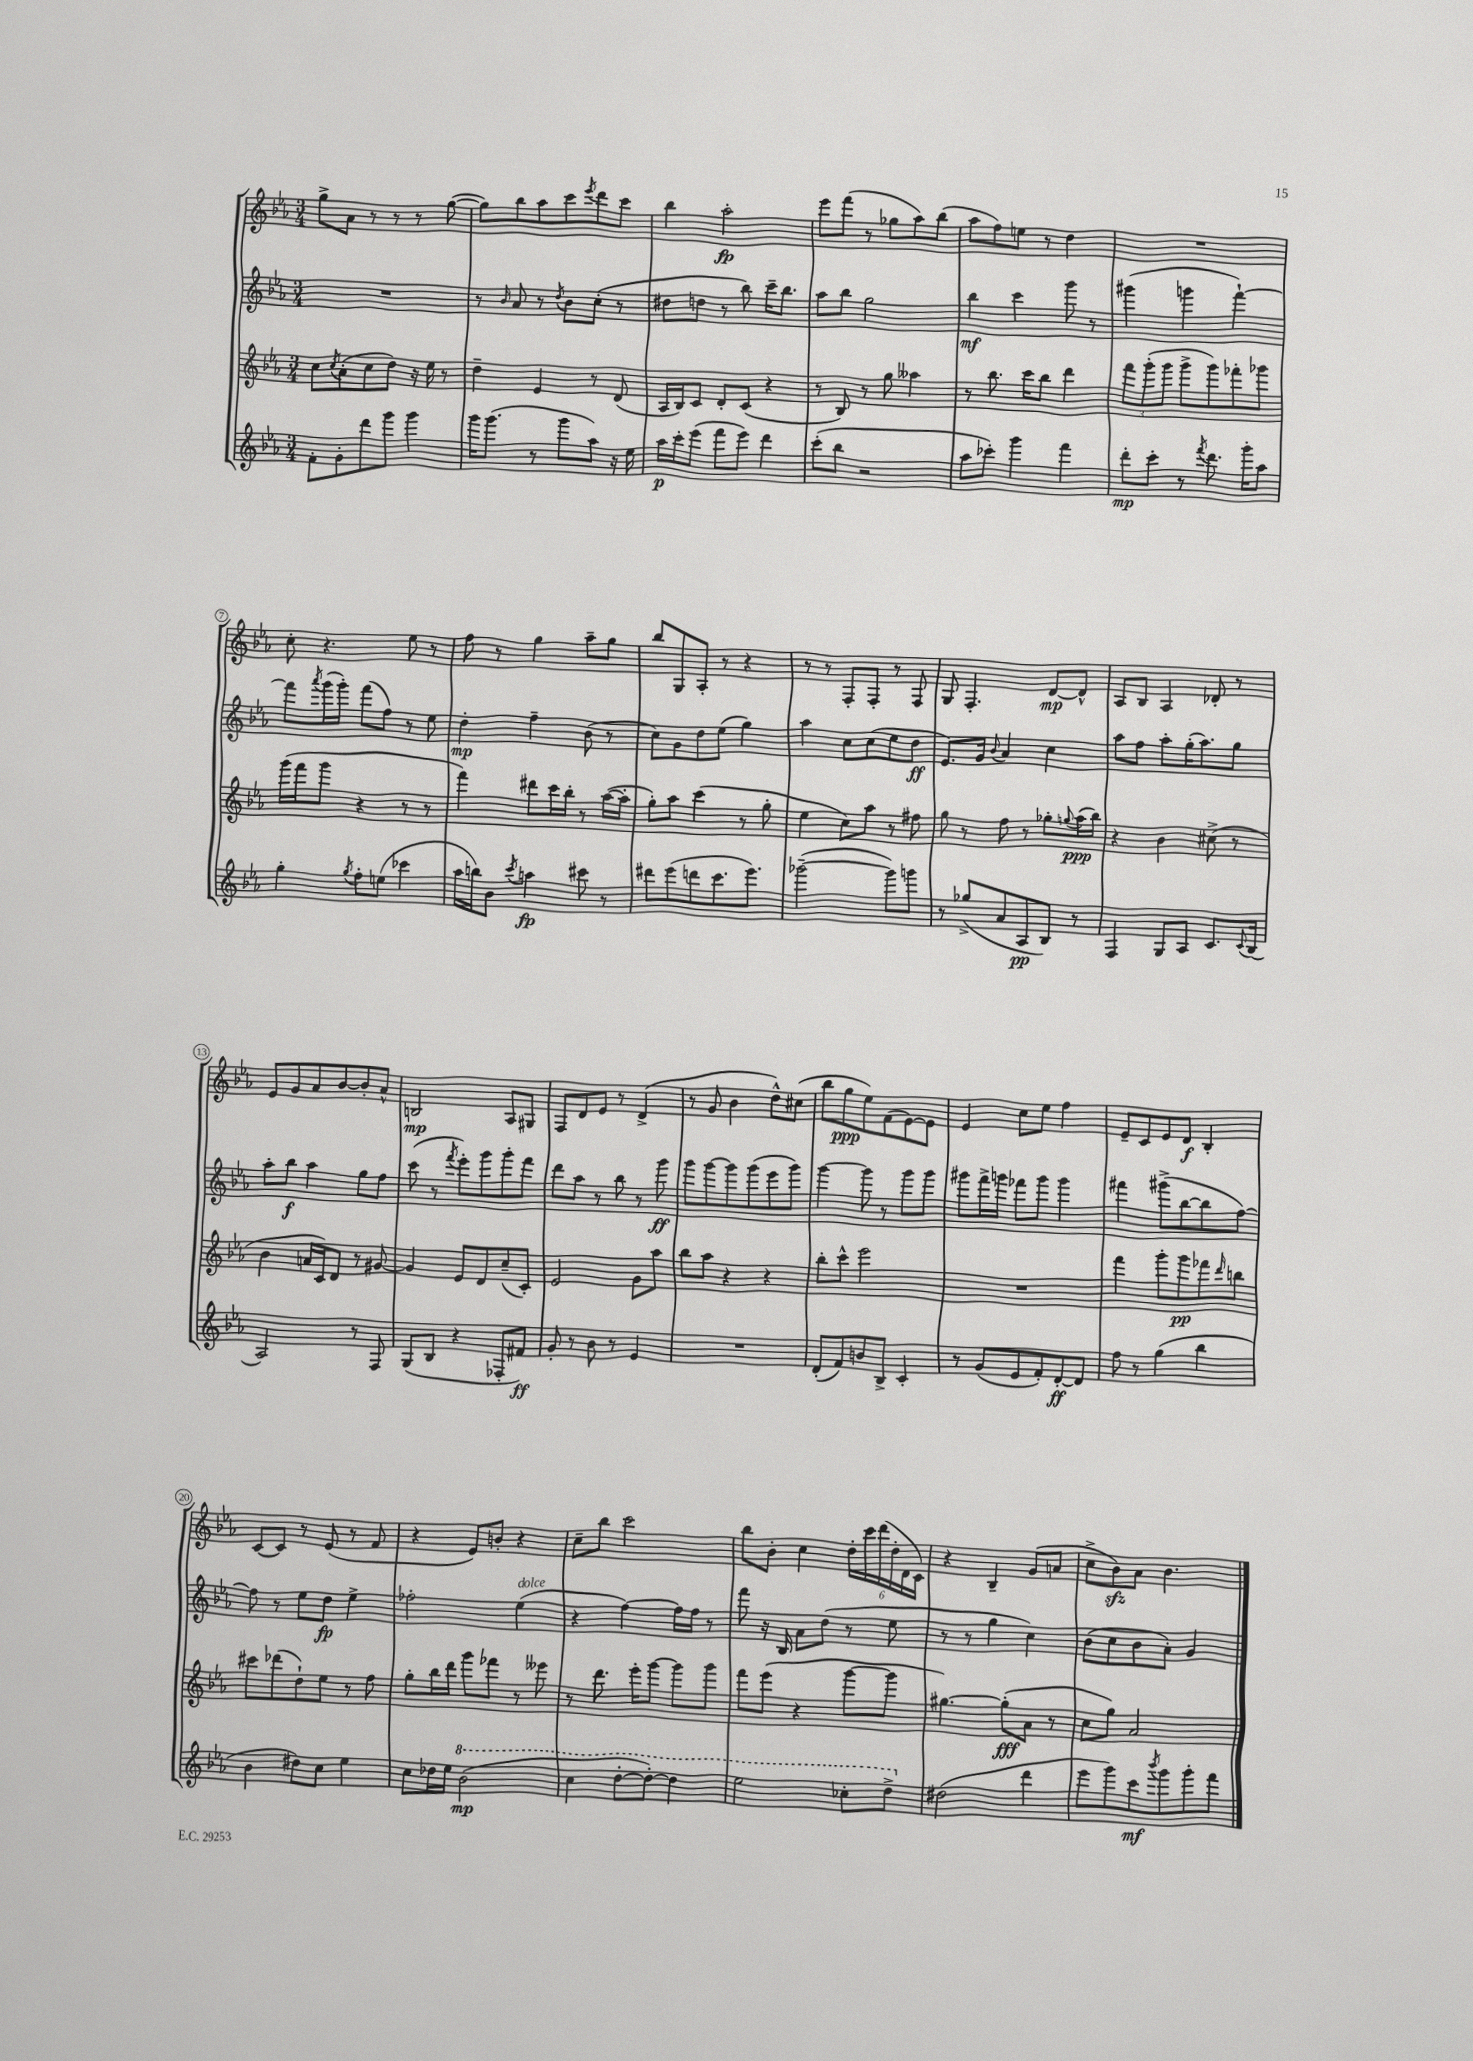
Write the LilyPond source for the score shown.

<<
\new StaffGroup <<
\new Staff = "s0" {
    \clef treble \key ees \major \numericTimeSignature \time 3/4
    g''8-> aes'8 r8 r8 r8 g''8~( |
    g''8) bes''8 aes''8 c'''8 \acciaccatura { ees'''8 } d'''8 c'''8 |
    bes''4 aes''2-.\fp |
    ees'''8 f'''8( r8 ges''8 aes''8) bes''8( |
    aes''8 f''8) e''8 r8 d''4 |
    R2. |
    c''8-. r4. ees''8 r8 |
    f''8 r8 g''4 aes''8-- g''8 |
    bes''8 g8 aes8-. r8 r4 |
    r8 r8 f8-. f8-. r8 f8 |
    g8 f4.-. d'8~\mp d'8-^ |
    aes8 bes8 aes4 des'8-. r8 |
    ees'8 g'8 aes'8 bes'8~ bes'8-. aes'8-^ |
    b2\mp aes8 gis8 |
    f8 d'8 ees'8 r8 d'4->( |
    r8 g'8 bes'4 d''8-^) cis''8( |
    bes''8 g''8\ppp ees''8) f'8( ees'8~) ees'8 |
    ees'4 c''8 ees''8 f''4 |
    ees'8-- c'8 ees'8 d'8\f bes4-. |
    c'8~ c'8 r8 ees'8( r8 f'8 |
    r4 ees'8) b'8-. r4 |
    c''8-- bes''8 c'''2 |
    bes''8 bes'8-. c''4 \tuplet 6/4 { d''16-. c'''16 d'''16( d''16-. d'16 c'16) } |
    r4 bes4-- g'8( a'8 |
    c''8-> bes'8\sfz) aes'8 bes'4. \bar "|." |
}
\new Staff = "s1" {
    \clef treble \key ees \major \numericTimeSignature \time 3/4
    R2. |
    r8 \grace { bes'16 } aes'8 r8 \acciaccatura { d''8 } bes'8 c''8-.( r8 |
    dis''8 d''8 r8 bes''8) c'''16-- bes''8. |
    aes''8 bes''8 g''2 |
    bes''4\mf c'''4 g'''8 r8 |
    gis'''4( g'''4 f'''4~-!) |
    f'''8 \acciaccatura { aes'''8 } g'''16( g'''16-.) f'''8( f''8) r8 ees''8 |
    d''4-.\mp f''4-- bes'8( r8 |
    c''8) g'8 d''8 ees''8( g''4) |
    aes''4 c''8 c''8( ees''8 d''8\ff |
    ees'8.) g'16 \appoggiatura { bes'8 } aes'4 c''4 |
    aes''8 f''8 aes''8-. g''16-.( aes''8.) g''8 |
    aes''8-. bes''8\f aes''4 g''8 f''8 |
    c'''8( r8 \acciaccatura { f'''8 } ees'''8-.) g'''8 g'''8-. f'''8 |
    d'''8 aes''8 r8 bes''8 r8 g'''8\ff |
    g'''8 g'''8~ g'''8 g'''8( ees'''8 g'''8) |
    g'''4~ g'''8 r8 g'''8 g'''8 |
    gis'''8 f'''16-> g'''16 fes'''8 g'''8 g'''4 |
    fis'''4 gis'''8->( bes''8~ bes''8 f''8~) |
    f''8 r8 ees''8 d''8\fp ees''4-> |
    fes''2-. ees''4^\markup { \italic "dolce" }( |
    r4 f''4~) f''16 f''16 r8 |
    f'''8 r16 bes16 aes'8 d''8( r8 ees''8 |
    r8 r8 g''4 c''4) |
    bes'8( c''8 bes'8 aes'8-.) g'4 \bar "|." |
}
\new Staff = "s2" {
    \clef treble \key ees \major \numericTimeSignature \time 3/4
    c''8 \acciaccatura { c''8 } aes'8-.( c''8 d''8) r16 ees''16 r8 |
    d''4-- ees'4 r8 d'8( |
    aes16 bes16) c'8 d'8-. c'8( r4 |
    r8 bes8) r8 g''8 aeses''4 |
    r8 bes''8. c'''16 bes''8 d'''4 |
    \tuplet 3/2 { f'''8 g'''8-.( g'''8 } g'''8-> g'''8) fes'''8-. ges'''8 |
    g'''16( f'''16 g'''8 r4 r8 r8 |
    f'''4) dis'''8 c'''16 bes''16-. r8 aes''16~( aes''16-. |
    g''8-.) aes''8 c'''4( r8 g''8-. |
    ees''4 c''8) aes''8 r8 fis''8 |
    g''8 r8 f''8 r8 ges''8-. \appoggiatura { g''8 } aes''16\ppp( bes''16) |
    r4 bes'4 cis''8->( r8 |
    bes'4 a'16 c'16) d'8 r8 gis'8~ |
    gis'4 ees'8 d'8 c''8--( c'8-.) |
    ees'2 g'8 aes''8 |
    bes''8 aes''8 r4 r4 |
    bes''8-. c'''8-^ ees'''2 |
    R2. |
    f'''4 g'''8-. g'''8\pp fes'''8 \grace { d'''16 } b''8 |
    cis'''8 des'''8( d''8-!) ees''8 r8 f''8 |
    g''8-. bes''16 d'''16 g'''8 fes'''8 r8 eeses'''8 |
    r8 d'''8. ees'''16-. g'''8~ g'''8 g'''8 |
    f'''8 ees'''8( r4 g'''8~ g'''8 |
    gis''4.~) gis''8-.\fff( aes'8 r8 |
    c''8 g''8) aes'2 \bar "|." |
}
\new Staff = "s3" {
    \clef treble \key ees \major \numericTimeSignature \time 3/4
    f'8-. g'8-. d'''8 g'''8 g'''4 |
    g'''16 g'''8.( r8 g'''8 aes''8) r16 ees''16 |
    aes''16\p c'''16-. ees'''8( f'''8 ees'''8) d'''4 |
    c'''8-.( bes''8 r2 |
    aes''8 ces'''8-.) g'''4 f'''4 |
    d'''8-.\mp c'''8-. r8 \acciaccatura { f'''8 } d'''8. g'''16-. aes''8 |
    g''4-. \acciaccatura { g''8 } f''8-. e''8( ces'''4 |
    aes''16 b''16) bes'8 \acciaccatura { c'''8 } a''4\fp cis'''8 r8 |
    dis'''8 ees'''8( d'''8 c'''8. ees'''8.) |
    ges'''2~--( ges'''8) g'''8 |
    r8 ges''8->( aes'8 aes8\pp bes8) r8 |
    f4 g8 aes8 c'8. \appoggiatura { c'8 } bes16( |
    aes2) r8 f8 |
    g8( bes8 r4 fes8-. fis'8\ff) |
    g'8-. r8 bes'8 r8 ees'4 |
    R2. |
    d'8-.( f'8) b'8 bes8-> c'4-. |
    r8 g'8( ees'8 f'8-.) d'8~-.\ff d'8 |
    f''8 r8 g''4( bes''4 |
    bes'4 dis''8) c''8 ees''4 |
    c''8 des''16 ees''16 \ottava #1 bes''2\mp( |
    c'''4 d'''8~-. d'''8~-.) d'''4 |
    ees'''2 ces'''8-. d'''8-> \ottava #0 |
    dis''2( d'''4 |
    ees'''8 g'''8) c'''8\mf \acciaccatura { bes'''8 } g'''8 g'''8-. f'''8 \bar "|." |
}
>>
>>
\layout { \context { \Score \override BarNumber.stencil = #(make-stencil-circler 0.1 0.3 ly:text-interface::print) } }
